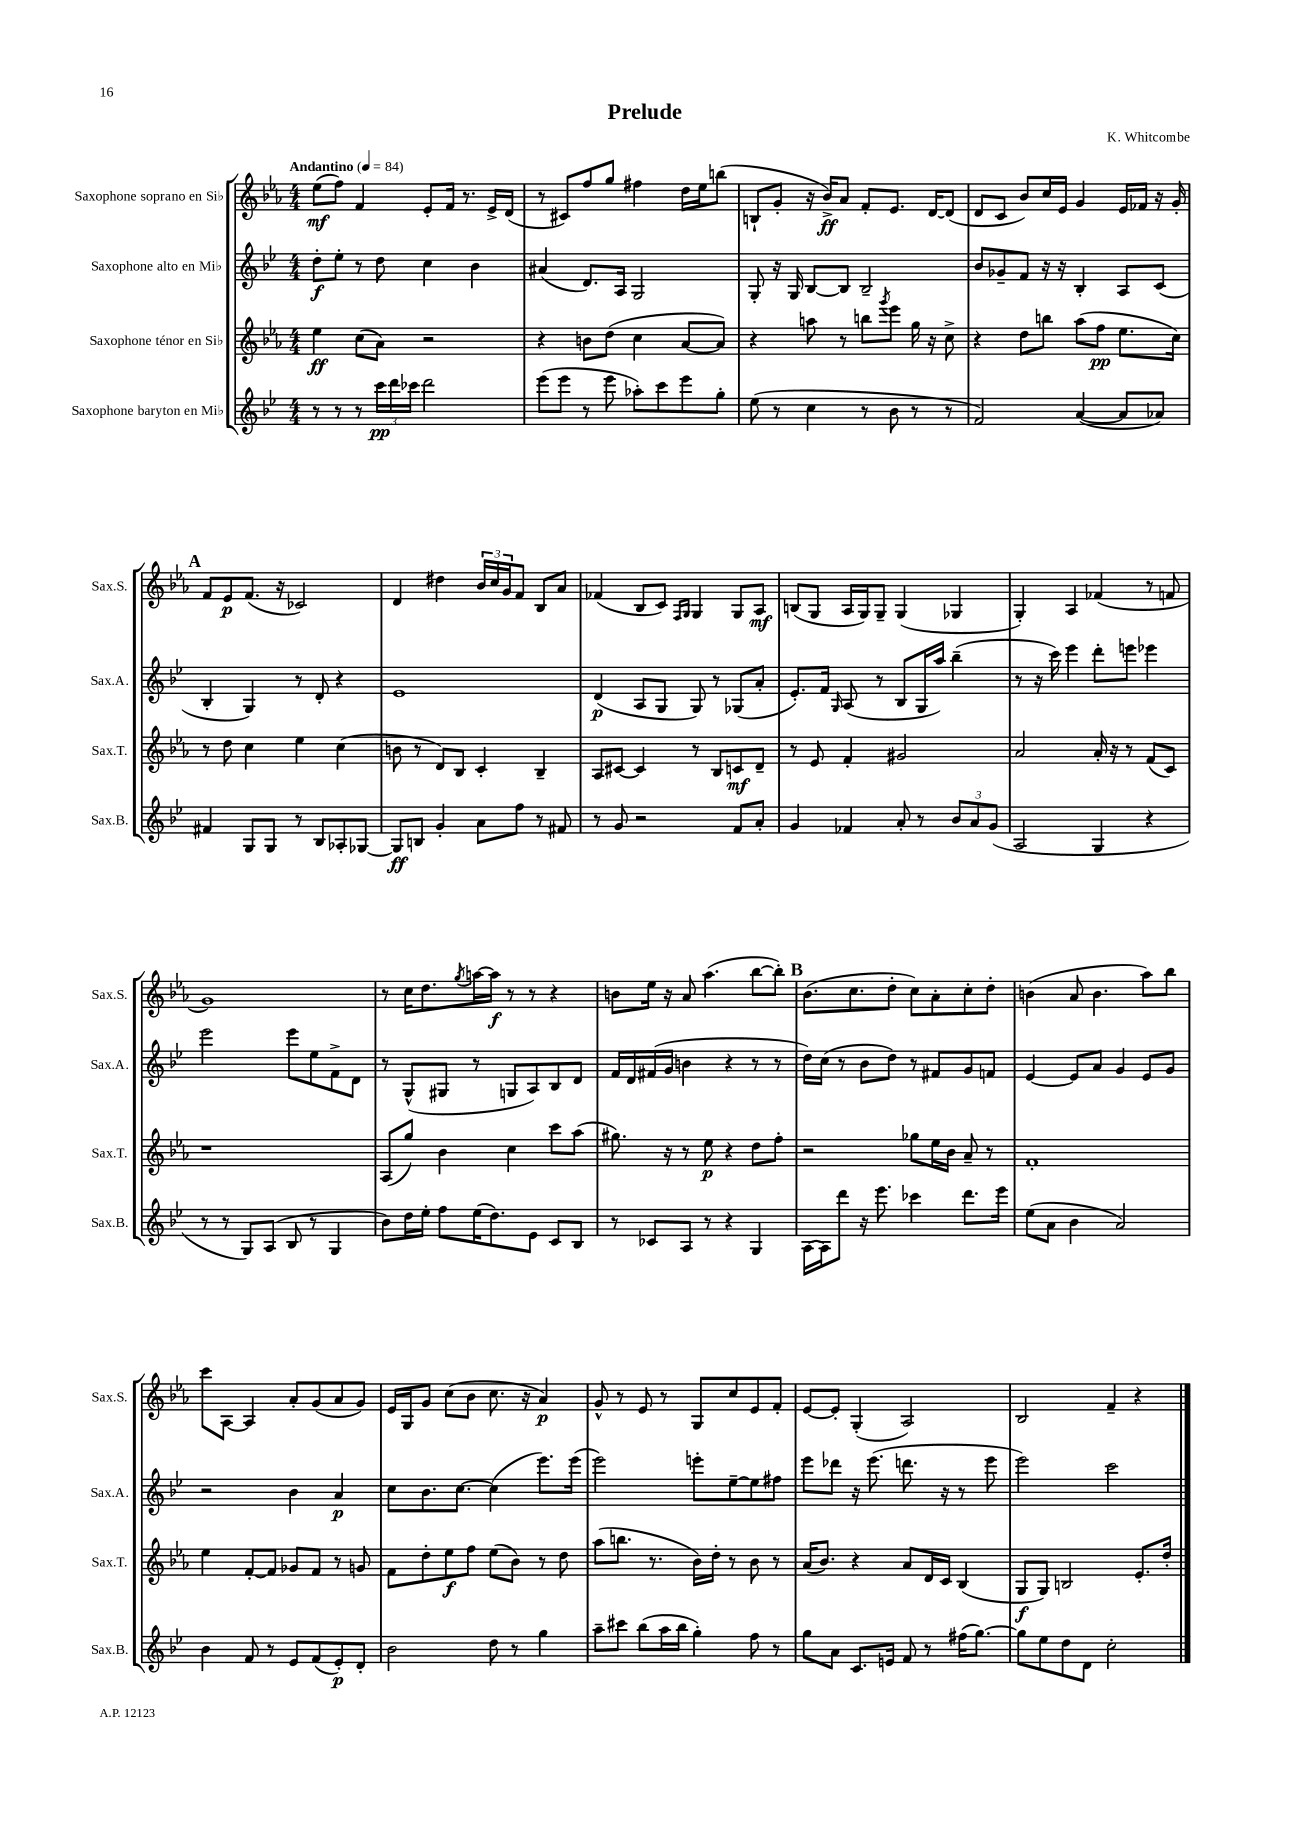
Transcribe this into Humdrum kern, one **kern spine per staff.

**kern	**dynam	**kern	**dynam	**kern	**dynam	**kern	**dynam
*part4	*part4	*part3	*part3	*part2	*part2	*part1	*part1
*staff4	*staff4	*staff3	*staff3	*staff2	*staff2	*staff1	*staff1
*I"Saxophone baryton en Mi♭	*	*I"Saxophone ténor en Si♭	*	*I"Saxophone alto en Mi♭	*	*I"Saxophone soprano en Si♭	*
*I'Sax.B.	*	*I'Sax.T.	*	*I'Sax.A.	*	*I'Sax.S.	*
*clefG2	*	*clefG2	*	*clefG2	*	*clefG2	*
*k[b-e-]	*	*k[b-e-a-]	*	*k[b-e-]	*	*k[b-e-a-]	*
*M4/4	*	*M4/4	*	*M4/4	*	*M4/4	*
*MM84	*	*MM84	*	*MM84	*	*MM84	*
=1	=1	=1	=1	=1	=1	=1	=1
!	!	!	!	!	!	!LO:TX:a:B:t=Andantino	!
8r	.	4ee-\	ff	8dd'\L	f	(8ee-\L	mf
8r	.	.	.	8ee-'\J	.	8ff\J)	.
8r	.	(8cc\L	.	8r	.	4f/	.
24ccc\LL	pp	8a-\J)	.	8dd\	.	.	.
24ddd\	.	.	.	.	.	.	.
24ccc-X\JJ	.	.	.	.	.	.	.
2ddd\	.	2r	.	4cc\	.	8e-'/L	.
.	.	.	.	.	.	16f/Jk	.
.	.	.	.	.	.	8.r	.
.	.	.	.	4b-\	.	.	.
.	.	.	.	.	.	16e-^/LL	.
.	.	.	.	.	.	(16d/JJ	.
=2	=2	=2	=2	=2	=2	=2	=2
(8eee-\L	.	4r	.	(4a#X/	.	8r	.
8eee-\J	.	.	.	.	.	8c#X/L)	.
8r	.	8bn\L	.	8.d/L)	.	8ff/	.
8eee-\	.	(8dd\J	.	.	.	8gg/J	.
.	.	.	.	16A/Jk	.	.	.
8aa-X'\L)	.	4cc\	.	2G/	.	4ff#X\	.
8ccc\	.	.	.	.	.	.	.
8eee-\	.	[8a-/L	.	.	.	16dd\LL	.
.	.	.	.	.	.	16ee-\J	.
8gg'\J	.	8a-/J])	.	.	.	(8bbn\J	.
=3	=3	=3	=3	=3	=3	=3	=3
(8ee-\	.	4r	.	8G'/	.	8Bn`/L	.
8r	.	.	.	16r	.	8g'/J	.
.	.	.	.	16G/	.	.	.
4cc\	.	8aan\	.	[8B-/L	.	16r	.
.	.	.	.	.	.	16b-^/KL)	ff
.	.	8r	.	8B-/J]	.	8a-/J	.
8r	.	8bbn\L	.	2B-~/	.	8f'/L	.
.	.	8qggg/	.	.	.	.	.
8b-\	.	8eee-\J	.	.	.	8.e-/J	.
8r	.	16gg\	.	.	.	.	.
.	.	16r	.	.	.	[16d/KL	.
8r	.	8cc^\	.	.	.	(8d/J]	.
=4	=4	=4	=4	=4	=4	=4	=4
2f/)	.	4r	.	8b-/L	.	8d/L	.
.	.	.	.	8g-X~/	.	8c/J	.
.	.	8dd\L	.	8f/J	.	8b-/L)	.
.	.	8bbn\J	.	16r	.	16cc/L	.
.	.	.	.	16r	.	16e-/JJ	.
([4a/	.	(8aa-\L	.	4B-'/	.	4g/	.
.	.	8ff\J	pp	.	.	.	.
8a/L]	.	8.ee-\L	.	8A/L	.	16e-/LL	.
.	.	.	.	.	.	16f-X/JJ	.
8a-X/J)	.	.	.	(8c/J	.	16r	.
.	.	16cc\Jk)	.	.	.	16g'/	.
!!LO:LB:g=z
!!LO:REH:place=s1:t=A
=5	=5	=5	=5	=5	=5	=5	=5
4f#X/	.	8r	.	4B-'/	.	8f/L	.
.	.	8dd\	.	.	.	8e-/	p
8G/L	.	4cc\	.	4G/)	.	(8.f/J	.
8G/J	.	.	.	.	.	.	.
.	.	.	.	.	.	16r	.
8r	.	4ee-\	.	8r	.	2c-X/)	.
8B-/L	.	.	.	8d'/	.	.	.
8A-X'/	.	(4cc\	.	4r	.	.	.
[8G-X/J	.	.	.	.	.	.	.
=6	=6	=6	=6	=6	=6	=6	=6
8G-/L]	ff	8bn\	.	1e-	.	4d/	.
8Bn/J	.	8r	.	.	.	.	.
4g'/	.	8d/L)	.	.	.	4dd#X\	.
.	.	8B-/J	.	.	.	.	.
8a\L	.	4c'/	.	.	.	24b-/LL	.
.	.	.	.	.	.	24cc/	.
.	.	.	.	.	.	24g/J	.
8ff\J	.	.	.	.	.	8f/J	.
8r	.	4B-~/	.	.	.	8B-/L	.
8f#X/	.	.	.	.	.	8a-/J	.
=7	=7	=7	=7	=7	=7	=7	=7
8r	.	8A-/L	.	(4d/	p	(4f-X/	.
8g/	.	[8c#X/J	.	.	.	.	.
2r	.	4c#/]	.	8A/L	.	8B-/L	.
.	.	.	.	8G/J	.	8c/J)	.
.	.	.	.	.	.	16qqF/LL	.
.	.	.	.	.	.	16qqG/JJ	.
.	.	8r	.	8G/)	.	4G/	.
.	.	8B-/L	.	8r	.	.	.
8f/L	.	8cn/	mf	(8G-X/L	.	8G/L	.
8a'/J	.	8d~/J	.	8a'/J	.	8A-/J	mf
=8	=8	=8	=8	=8	=8	=8	=8
4g/	.	8r	.	8.e-'/L)	.	(8Bn/L	.
.	.	8e-/	.	.	.	8G/J	.
.	.	.	.	16f/Jk	.	.	.
.	.	.	.	16qqG/	.	.	.
4f-X/	.	4f'/	.	(8A/	.	16A-/LL	.
.	.	.	.	.	.	16G/J)	.
.	.	.	.	8r	.	8G~/J	.
8a'/	.	2g#X/	.	8B-/L	.	(4G/	.
8r	.	.	.	16G/L	.	.	.
.	.	.	.	16aa/JJ)	.	.	.
12b-/L	.	.	.	(4bb-~\	.	4G-X/	.
12a/	.	.	.	.	.	.	.
(12g/J	.	.	.	.	.	.	.
=9	=9	=9	=9	=9	=9	=9	=9
2A/	.	2a-/	.	8r	.	4G'/)	.
.	.	.	.	16r	.	.	.
.	.	.	.	16ccc\)	.	.	.
.	.	.	.	4eee-\	.	4A-/	.
4G/	.	16a-'/	.	8ddd'\L	.	(4f-X/	.
.	.	16r	.	.	.	.	.
.	.	8r	.	8eeen\J	.	.	.
4r	.	(8f/L	.	4eee-X\	.	8r	.
.	.	8c/J)	.	.	.	8fn/	.
!!LO:LB:g=z
=10	=10	=10	=10	=10	=10	=10	=10
8r	.	1r	.	2eee-\	.	1g)	.
8r	.	.	.	.	.	.	.
8G/L)	.	.	.	.	.	.	.
(8A/J	.	.	.	.	.	.	.
8B-/	.	.	.	8eee-\L	.	.	.
8r	.	.	.	8ee-\	.	.	.
4G/	.	.	.	8f^\	.	.	.
.	.	.	.	8d\J	.	.	.
=11	=11	=11	=11	=11	=11	=11	=11
8b-\L)	.	(8A-/L	.	8r	.	8r	.
16dd\L	.	8gg/J)	.	(8G^^/L	.	16cc\KL	.
16ee-'\JJ	.	.	.	.	.	8.dd\	.
8ff\L	.	4b-\	.	8G#X/J	.	.	.
.	.	.	.	.	.	8qgg/	.
(16ee-\K	.	.	.	8r	.	[16aan\L	.
8.dd\)	.	.	.	.	.	16aa\JJ]	f
.	.	4cc\	.	8Gn/L	.	8r	.
8e-\J	.	.	.	8A/)	.	8r	.
8c/L	.	8ccc\L	.	8B-/	.	4r	.
8B-/J	.	(8aa-\J	.	8d/J	.	.	.
=12	=12	=12	=12	=12	=12	=12	=12
8r	.	8.gg#X\)	.	16f/LL	.	8bn\L	.
.	.	.	.	16d/	.	.	.
8c-X/L	.	.	.	(16f#X/	.	16ee-\Jk	.
.	.	16r	.	16g/JJ	.	16r	.
8A/J	.	8r	.	4bn\	.	8a-/	.
8r	.	8ee-\	p	.	.	(4.aa-\	.
4r	.	4r	.	4r	.	.	.
4G/	.	8dd\L	.	8r	.	[8bb-\L	.
.	.	8ff'\J	.	8r	.	8bb-'\J])	.
!!LO:REH:place=s1:t=B
=13	=13	=13	=13	=13	=13	=13	=13
[16A\LL	.	2r	.	16dd\LL)	.	(8.b-\L	.
16A\J]	.	.	.	(16cc\JJ	.	.	.
8ddd\J	.	.	.	8r	.	.	.
.	.	.	.	.	.	8.cc\	.
16r	.	.	.	8b-\L	.	.	.
8.eee-\	.	.	.	.	.	.	.
.	.	.	.	8dd\J)	.	8dd'\J	.
4ccc-X\	.	8gg-X\L	.	8r	.	8cc\L)	.
.	.	16ee-\L	.	8f#X/L	.	8a-'\	.
.	.	16b-\JJ	.	.	.	.	.
8.ddd\L	.	8a-~/	.	8g/	.	8cc'\	.
.	.	8r	.	8fn/J	.	8dd'\J	.
16eee-\Jk	.	.	.	.	.	.	.
=14	=14	=14	=14	=14	=14	=14	=14
(8ee-\L	.	1f'	.	[4e-/	.	(4bn\	.
8a\J	.	.	.	.	.	.	.
4b-\	.	.	.	8e-/L]	.	8a-/	.
.	.	.	.	8a/J	.	4.b\	.
2a/)	.	.	.	4g/	.	.	.
.	.	.	.	8e-/L	.	8aa-\L)	.
.	.	.	.	8g/J	.	8bb-\J	.
!!LO:LB:g=z
=15	=15	=15	=15	=15	=15	=15	=15
4b-\	.	4ee-\	.	2r	.	8ccc\L	.
.	.	.	.	.	.	[8A-\J	.
8f/	.	[8f'/L	.	.	.	4A-/]	.
8r	.	8f/J]	.	.	.	.	.
8e-/L	.	8g-X/L	.	4b-\	.	8a-'/L	.
(8f/	.	8f/J	.	.	.	(8g/	.
8e-'/)	p	8r	.	4a/	p	8a-/	.
8d'/J	.	8gn/	.	.	.	8g/J)	.
=16	=16	=16	=16	=16	=16	=16	=16
2b-\	.	8f\L	.	8cc\L	.	16e-/LL	.
.	.	.	.	.	.	16G/J	.
.	.	8dd'\	.	8.b-\	.	8g/J	.
.	.	8ee-\	f	.	.	(8cc\L	.
.	.	.	.	[8.cc\J	.	.	.
.	.	8ff\J	.	.	.	8b-\J	.
8dd\	.	(8ee-\L	.	(4cc\]	.	8.cc\	.
8r	.	8b-\J)	.	.	.	.	.
.	.	.	.	.	.	16r	.
4gg\	.	8r	.	8.eee-\L)	.	4a-/)	p
.	.	8dd\	.	.	.	.	.
.	.	.	.	(16eee-\Jk	.	.	.
=17	=17	=17	=17	=17	=17	=17	=17
8aa~\L	.	(8aa-\L	.	2eee-\)	.	8g^^/	.
8ccc#X\J	.	8.bbn\J	.	.	.	8r	.
(8bb-\L	.	.	.	.	.	8e-/	.
.	.	8.r	.	.	.	.	.
16aa\L	.	.	.	.	.	8r	.
16bb-\JJ	.	.	.	.	.	.	.
4gg'\)	.	16b-\LL)	.	8eeen'\L	.	8G/L	.
.	.	16dd'\JJ	.	.	.	.	.
.	.	8r	.	[8ee-~\	.	8cc/	.
8ff\	.	8b-\	.	8ee-\]	.	8e-/	.
8r	.	8r	.	8ff#X\J	.	8f'/J	.
=18	=18	=18	=18	=18	=18	=18	=18
8gg\L	.	(16a-/KL	.	8eee-\L	.	[8e-/L	.
.	.	8.b-/J)	.	.	.	.	.
8a\J	.	.	.	8ddd-X\J	.	8e-'/J]	.
8.c/L	.	4r	.	16r	.	(4G'/	.
.	.	.	.	(8.eee-\	.	.	.
16en/Jk	.	.	.	.	.	.	.
8f/	.	8a-/L	.	8.dddn\	.	2A-/)	.
8r	.	16d/L	.	.	.	.	.
.	.	16c/JJ	.	16r	.	.	.
(16ff#X\KL	.	(4B-/	.	8r	.	.	.
[8.gg\J)	.	.	.	.	.	.	.
.	.	.	.	8eee-\	.	.	.
=19	=19	=19	=19	=19	=19	=19	=19
8gg\L]	.	8G/L	f	2eee-\)	.	2B-/	.
8ee-\	.	8G/J)	.	.	.	.	.
8dd\	.	2Bn/	.	.	.	.	.
8d\J	.	.	.	.	.	.	.
2cc'\	.	.	.	2ccc\	.	4f~/	.
.	.	8.e-'/L	.	.	.	4r	.
.	.	16dd'/Jk	.	.	.	.	.
==	==	==	==	==	==	==	==
*-	*-	*-	*-	*-	*-	*-	*-
